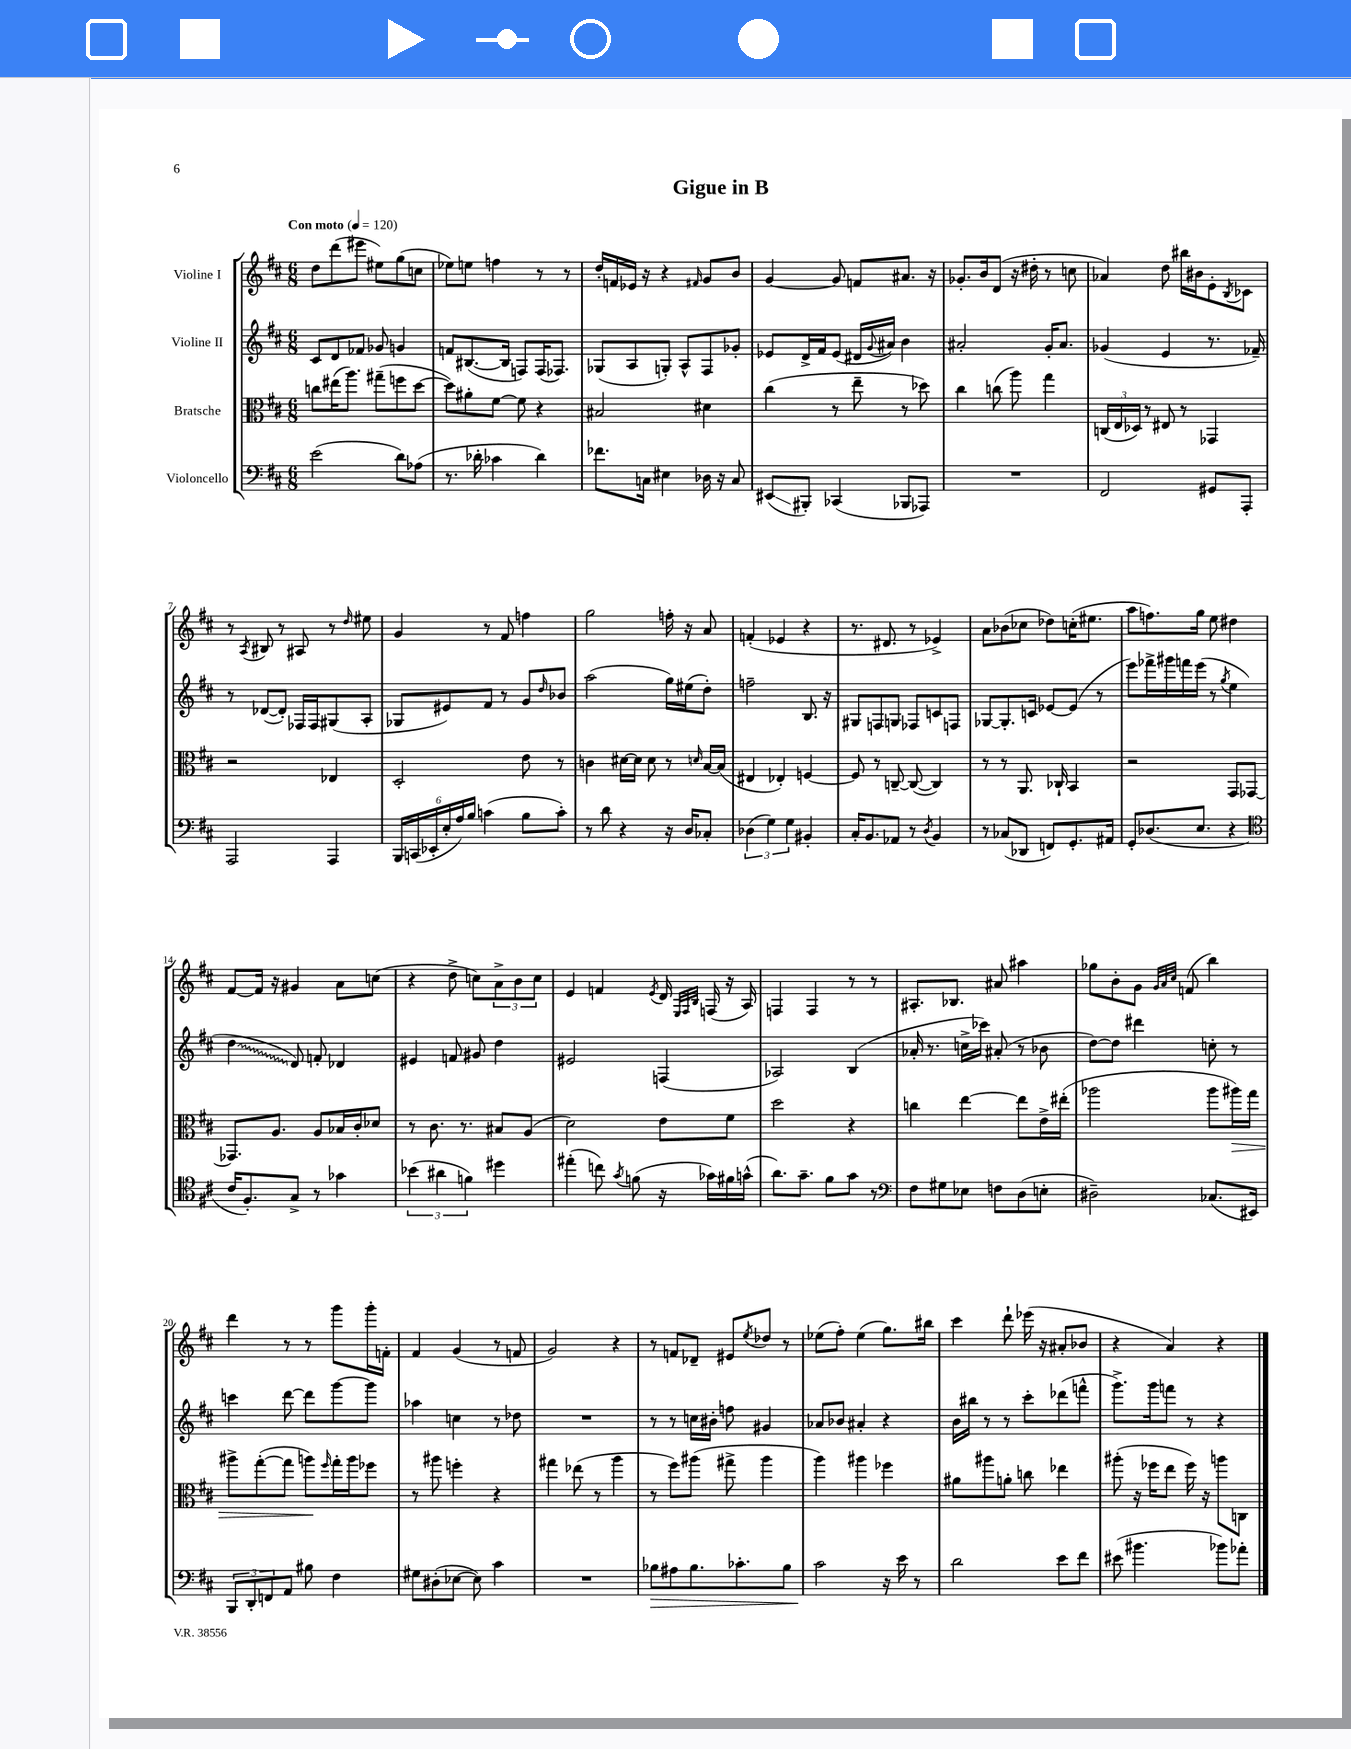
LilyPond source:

\header { title = "Gigue in B" }
<<
\new StaffGroup <<
\new Staff = "s0" \with { instrumentName = "Violine I" } {
    \clef treble \key d \major \numericTimeSignature \time 6/8 \tempo "Con moto" 4 = 120
    d''8 d'''8( eis'''8 eis''8) g''8( c''8 |
    ees''8) e''8 f''4 r8 r8 |
    d''16-. f'16 ees'16 r16 r4 \grace { fis'16 } g'8 b'8 |
    g'4~ g'8 f'8 ais'8. r16 |
    ges'8.-. b'16 d'8( r16 dis''16-. r8 c''8 |
    aes'4) d''8 bis''16 bis'16 e'8-. \acciaccatura { b8 } ces'8 |
    r8 \acciaccatura { a8 } bis8 r8 ais8 r8 \grace { d''16 } eis''8 |
    g'4 r8 fis'8 f''4 |
    g''2 f''16-. r16 a'8 |
    f'4-.( ees'4 r4 |
    r8. dis'8. r8 ees'4->) |
    a'8 bes'8( ces''8 des''8) c''16-.( eis''8. |
    a''8 f''8.) g''16 e''8 dis''4 |
    fis'8~ fis'16 r16 gis'4 a'8 c''8( |
    r4 d''8-> c''8) \tuplet 3/2 { a'8-> b'8 c''8 } |
    e'4 f'4 \acciaccatura { e'8 } d'16 \grace { e32 fis32 b32 } f16( r16 a16) |
    f4 f4 r8 r8 |
    ais8.-. bes8. ais'8 ais''4 |
    ges''8 b'8-. g'8 \grace { g'32 a'32 cis''32 } f'8( b''4) |
    d'''4 r8 r8 g'''8 g'''16-. f'16-. |
    fis'4 g'4( r8 f'8 |
    g'2) r4 |
    r8 f'8 des'8-- eis'8 \acciaccatura { e''8 } des''8 r8 |
    ees''8( fis''8-.) ees''4( g''8.) bis''16 |
    cis'''4 d'''8-! ees'''16( r16 ais'8-. bes'8 |
    r4 a'4) r4 \bar "|." |
}
\new Staff = "s1" \with { instrumentName = "Violine II" } {
    \clef treble \key d \major \numericTimeSignature \time 6/8
    cis'8 d'8 fes'8 ges'8 g'4 |
    f'8 bis8.~( bis16 f8) f16( fes8.) |
    ges8( a8 g8-.) a8-^ fis8 ges'8-. |
    ees'8 d'16-> fis'16 ees'8( dis'16 \appoggiatura { g'8 } ais'16) b'4 |
    ais'2-. g'16-. ais'8. |
    ges'4( e'4 r8. fes'16--) |
    r8 des'8~( des'8-.) fes16 fes16 gis8( a8-. |
    ges8 eis'8) fis'8 r8 g'8 \grace { d''16 } bes'8 |
    a''2( g''16) eis''16( d''8-.) |
    f''2-- b8. r16 |
    gis8 f8 g8 fes8 c'8 f8 |
    ges8~ ges8.-. c'16 ees'8~ ees'8( r8 |
    e'''8) fes'''16-> gis'''16 f'''16 e'''16( r8 \acciaccatura { g''8 } e''4 |
    \once \override Glissando.style = #'zigzag d''4\glissando d'8) f'8-. des'4 |
    eis'4 f'8 gis'8 d''4 |
    eis'2 f4( |
    aes2) b4( |
    aes'16-. r8. c''16-> ces'''16) ais'8-.( r8 bes'8 |
    d''8~) d''8 dis'''4 c''8-. r8 |
    c'''4 d'''8~ d'''8 g'''8~ g'''8 |
    aes''4 c''4 r8 des''8 |
    R2. |
    r8 r8 c''16 bis'16-. f''8 gis'4 |
    aes'8 bes'8 ais'4-. r4 |
    b'16 bis''16 r8 r8 cis'''8-. des'''8( f'''8-^ |
    g'''8.->) g'''16 f'''8 r8 r4 \bar "|." |
}
\new Staff = "s2" \with { instrumentName = "Bratsche" } {
    \clef alto \key d \major \numericTimeSignature \time 6/8
    c''8 eis''16( a''8.) gis''8--( f''8 d''8~ |
    d''8) ais'8-. fis'8~ fis'8 r4 |
    bis2 dis'4 |
    cis''4( r8 e''8-- r8 des''8) |
    cis''4 c''8( a''8) g''4 |
    \tuplet 3/2 { c16( e16 des16) } r8 eis8 r8 ges,4 |
    r2 ees4 |
    d2-. e'8 r8 |
    c'4 dis'16~ dis'16 dis'8 r8 \grace { d'16 } b16~ b16( |
    eis4 ees4-.) f4~ |
    f8 r8 c8~-- c8~( c4) |
    r8 r8 a,8. ces16-! b,4 |
    r2 g,8 ges,8~ |
    ges,8. a8. a8 bes16 cis'16-. des'8 |
    r8 cis'8. r8. bis8 a8( |
    d'2) e'8 fis'8 |
    d''2 r4 |
    c''4 e''4~ e''8 e'16-> eis''16-.( |
    aes''2 aes''8 ais''16\>) g''16 |
    ais''8-> g''8~-.( g''8 a''8\!) \grace { fis''16 } g''16-. a''16 fes''8 |
    r8 ais''8 f''4-. r4 |
    gis''4 ees''8( r8 a''4 |
    r8 fis''8) ais''8( gis''8-> ais''4 |
    a''4) ais''4 fes''4 |
    ais'8 ais''8 a'8-. c''8 ees''4 |
    ais''8-.( r16 fes''16 e''8 fes''16) r16 a''8 c8 \bar "|." |
}
\new Staff = "s3" \with { instrumentName = "Violoncello" } {
    \clef bass \key d \major \numericTimeSignature \time 6/8
    e'2( d'8) aes8( |
    r8. des'16-. ces'4 des'4) |
    fes'8. c16 eis4 des16 r16 c8 |
    eis,8\glissando( bis,,8-.) ces,4( bes,,8 aes,,8) |
    R2. |
    fis,2 gis,8 a,,8-. |
    a,,2 a,,4 |
    \tuplet 6/4 { b,,16 c,16( ees,16-. e16-. a16) b16 } c'4( b8 c'8-.) |
    r8 d'8 r4 r16 d16 ces8-. |
    \tuplet 3/2 { des4( g4) g4 } bis,4-. |
    cis16-. b,8. aes,8 r8 \acciaccatura { d8 } b,4 |
    r8 ces8( des,8 f,8) g,8.-. ais,16 |
    g,8-. des8.( e8. r4 |
    \clef tenor cis'16 fis8.-.) g8-> r8 ges'4 |
    \tuplet 3/2 { bes'4( ais'4 f'4) } dis''4 |
    eis''4-.( c''8) \acciaccatura { g'8 } f'8( r16 ges'16) fis'16 g'16-^( |
    a'8.) g'8.-- fis'8 g'8 r8 |
    \clef bass fis8 gis8 ees8 f8 d8( e8-. |
    dis2--) ces8.( eis,16) |
    \tuplet 3/2 { b,,8 d,8-. f,8 } a,8 bis8 fis4 |
    gis8 dis8-.( ees8~ ees8) cis'4 |
    R2. |
    bes8\> ais8 bes8. ces'8.-. bes8 |
    cis'2\! r16 e'16 r8 |
    d'2 e'8 fis'8 |
    eis'8( bis'4. bes'8) aes'8-. \bar "|." |
}
>>
>>
